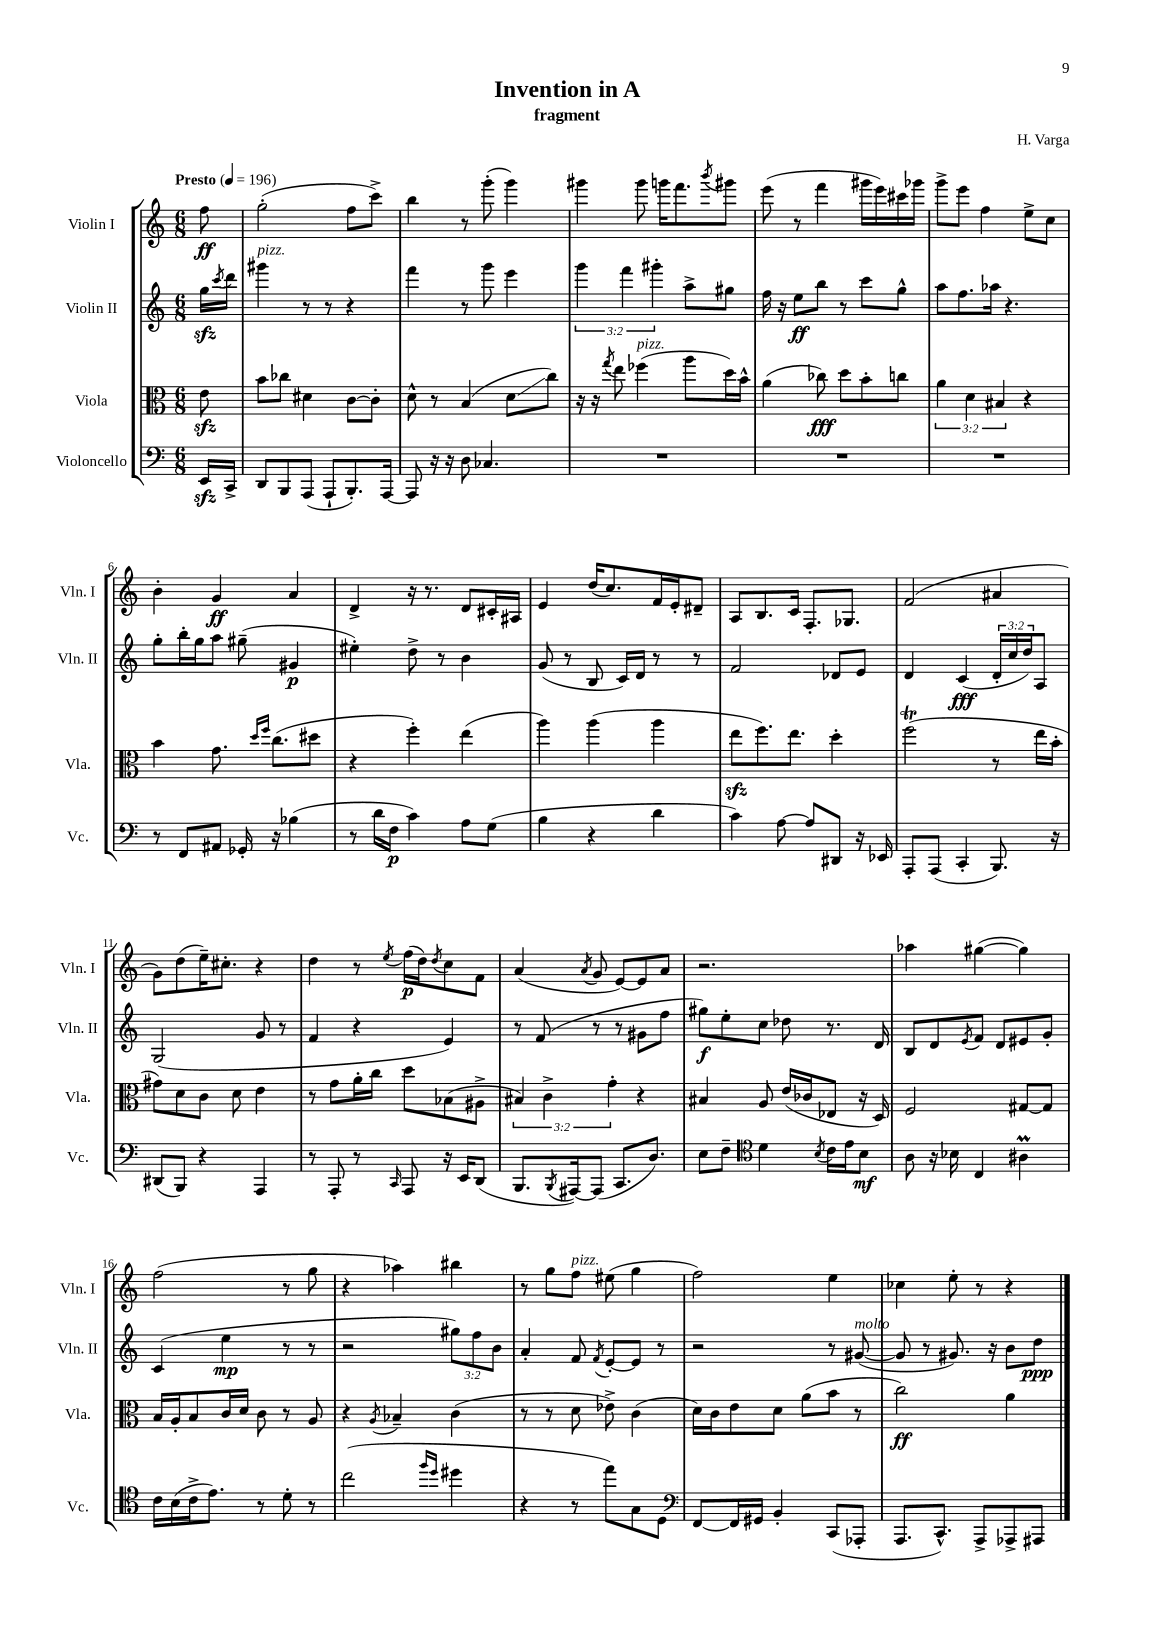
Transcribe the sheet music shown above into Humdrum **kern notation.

**kern	**kern	**kern	**kern
*staff4	*staff3	*staff2	*staff1
*clefF4	*clefC3	*clefG2	*clefG2
*k[]	*k[]	*k[]	*k[]
*M6/8	*M6/8	*M6/8	*M6/8
*MM196	*MM196	*MM196	*MM196
16EE	8e	16gg	8ff
.	.	8qccc	.
16CC^	.	16ddd	.
=	=	=	=
8DD	8b	4ggg#	(2gg'
8BBB	8cc-	.	.
(8AAA	4d#	8r	.
8AAA`	.	8r	.
8.BBB')	[8c	4r	8ff
.	8c']	.	8ccc^)
[16AAA	.	.	.
=	=	=	=
8AAA]	8d^^	4fff	4bb
16r	8r	.	.
16r	.	.	.
8D	(4B	8r	8r
4.C-	.	8ggg	(8ggg'
.	8d	4eee	4ggg)
.	8cc)	.	.
=	=	=	=
2.r	16r	6ggg	4ggg#
.	16r	.	.
.	8qgg	.	.
.	8ee	.	.
.	.	6fff	.
.	(4ff-	.	8ggg#
.	.	6ggg#'	.
.	.	.	16ggg
.	.	.	8.fff
.	8aa	8aa^	.
.	.	.	8qbbb
.	16dd)	8gg#	8ggg#
.	16b^^	.	.
=	=	=	=
2.r	(4a	16ff	(8eee
.	.	16r	.
.	.	8ee	8r
.	8cc-)	8bb	4fff
.	8dd	8r	.
.	8b'	8ccc	16ggg#
.	.	.	16eee)
.	8cc	8gg^^	16ccc#
.	.	.	16ggg-
=	=	=	=
2.r	6a	8aa	8ggg^
.	.	8.ff	8eee
.	6d	.	.
.	.	.	4ff
.	.	16aa-	.
.	6B#	.	.
.	.	4.r	.
.	4r	.	8ee^
.	.	.	8cc
=	=	=	=
8r	4b	8gg'	4b'
8FF	.	16bb'	.
.	.	16gg	.
8AA#	8.g	8aa	4g
16GG-'	.	(8gg#~	.
.	16qqdd	.	.
.	16qqff	.	.
16r	(8.cc	.	.
(4B-	.	4g#	4a
.	8dd#	.	.
=	=	=	=
8r	4r	4ee#')	4d^
16d	.	.	.
16F	.	.	.
4c)	4ff')	8dd^	16r
.	.	.	8.r
.	.	8r	.
8A	(4ee	4b	8d
(8G	.	.	16c#'
.	.	.	16A#
=	=	=	=
4B	4aa)	(8g	4e
.	.	8r	.
4r	(4aa	8B	(16dd
.	.	.	8.cc)
.	.	16c)	.
.	.	16d	.
4d	4aa	8r	16f
.	.	.	16e'
.	.	8r	8d#~
=	=	=	=
4c)	8ee	2f	8A
.	8.ff)	.	8.B
[8A	.	.	.
.	8.ee	.	16c
8A]	.	.	8.F'
8DD#	4dd'	8d-	.
.	.	.	8.G-
16r	.	8e	.
16EE-	.	.	.
=	=	=	=
8AAA'	(2ff	4d	(2f
(8AAA	.	.	.
4CC'	.	(4c	.
8.BBB)	8r	24d'	4a#
.	.	24cc	.
.	.	24dd)	.
.	16ee	8A	.
16r	16b'	.	.
=	=	=	=
(8DD#	8g#)	(2G	8g)
8BBB)	8d	.	(8dd
4r	8c	.	16ee~)
.	.	.	8.cc#'
.	8d	.	.
4AAA	4e	8g	4r
.	.	8r	.
=	=	=	=
8r	8r	4f	4dd
8AAA'	8g	.	.
8r	16a'	4r	8r
.	16cc	.	.
16qqCC	.	.	8qee
8AAA	8dd	.	(16ff
.	.	.	16dd)
.	.	.	8qdd
16r	(8B-	4e)	8cc
16EE	.	.	.
(8DD	8A#^	.	8f
=	=	=	=
8.BBB	6B#)	8r	(4a
.	.	(8f	.
.	6c^	.	.
8qBBB	.	.	.
[16AAA#)	.	.	.
.	.	.	8qa
(8AAA#]	.	8r	8g
.	6g'	.	.
8.CC	.	8r	[8e)
.	4r	8g#	8e]
8.D)	.	.	.
.	.	8ff	8a
=	=	=	=
8E	4B#	8gg#)	2.r
8F~	.	8ee'	.
*clefC4	*	*	*
4d	8A	8cc	.
.	(16e	8dd-	.
.	16c-	.	.
8qB	.	.	.
16c	8E-	8.r	.
16e	.	.	.
8B	16r	.	.
.	16D)	16d	.
=	=	=	=
8A	2F	8B	4aa-
16r	.	8d	.
16B-	.	.	.
.	.	8qe	.
4C	.	8f	([4gg#
.	.	8d	.
4A#	[8G#	8e#	4gg#])
.	8G#]	8g'	.
=	=	=	=
16c	16B	(4c	(2ff
(16B	16A'	.	.
16c^	8B	.	.
8.e)	.	.	.
.	16c	4ee	.
.	16d	.	.
8r	8c	.	.
8d'	8r	8r	8r
8r	8A	8r	8gg
=	=	=	=
(2cc	4r	2r	4r
.	8qA	.	.
.	4B-~	.	4aa-)
16qqff	.	.	.
16qqdd	.	.	.
4dd#	(4c	12gg#)	4bb#
.	.	12ff	.
.	.	12b	.
=	=	=	=
4r	8r	4a'	8r
.	8r	.	8gg
8r	8d	8f	8ff
.	.	8qf	.
8ee)	8e-^)	[8e'	(8ee#
8G	(4c	8e]	4gg
8D	.	8r	.
=	=	=	=
*clefF4	*	*	*
[8FF	16d)	2r	2ff)
.	16c	.	.
16FF]	8e	.	.
16GG#	.	.	.
4BB'	8d	.	.
.	(8a	.	.
(8CC	8b	8r	4ee
8AAA-'	8r	([8g#	.
=	=	=	=
8.AAA	2cc)	8g#]	4cc-
.	.	8r	.
8.CC^^)	.	.	.
.	.	8.g#)	8ee'
8AAA^	.	.	8r
.	.	16r	.
8AAA-^	4a	8b	4r
8AAA#	.	8dd	.
==	==	==	==
*-	*-	*-	*-
